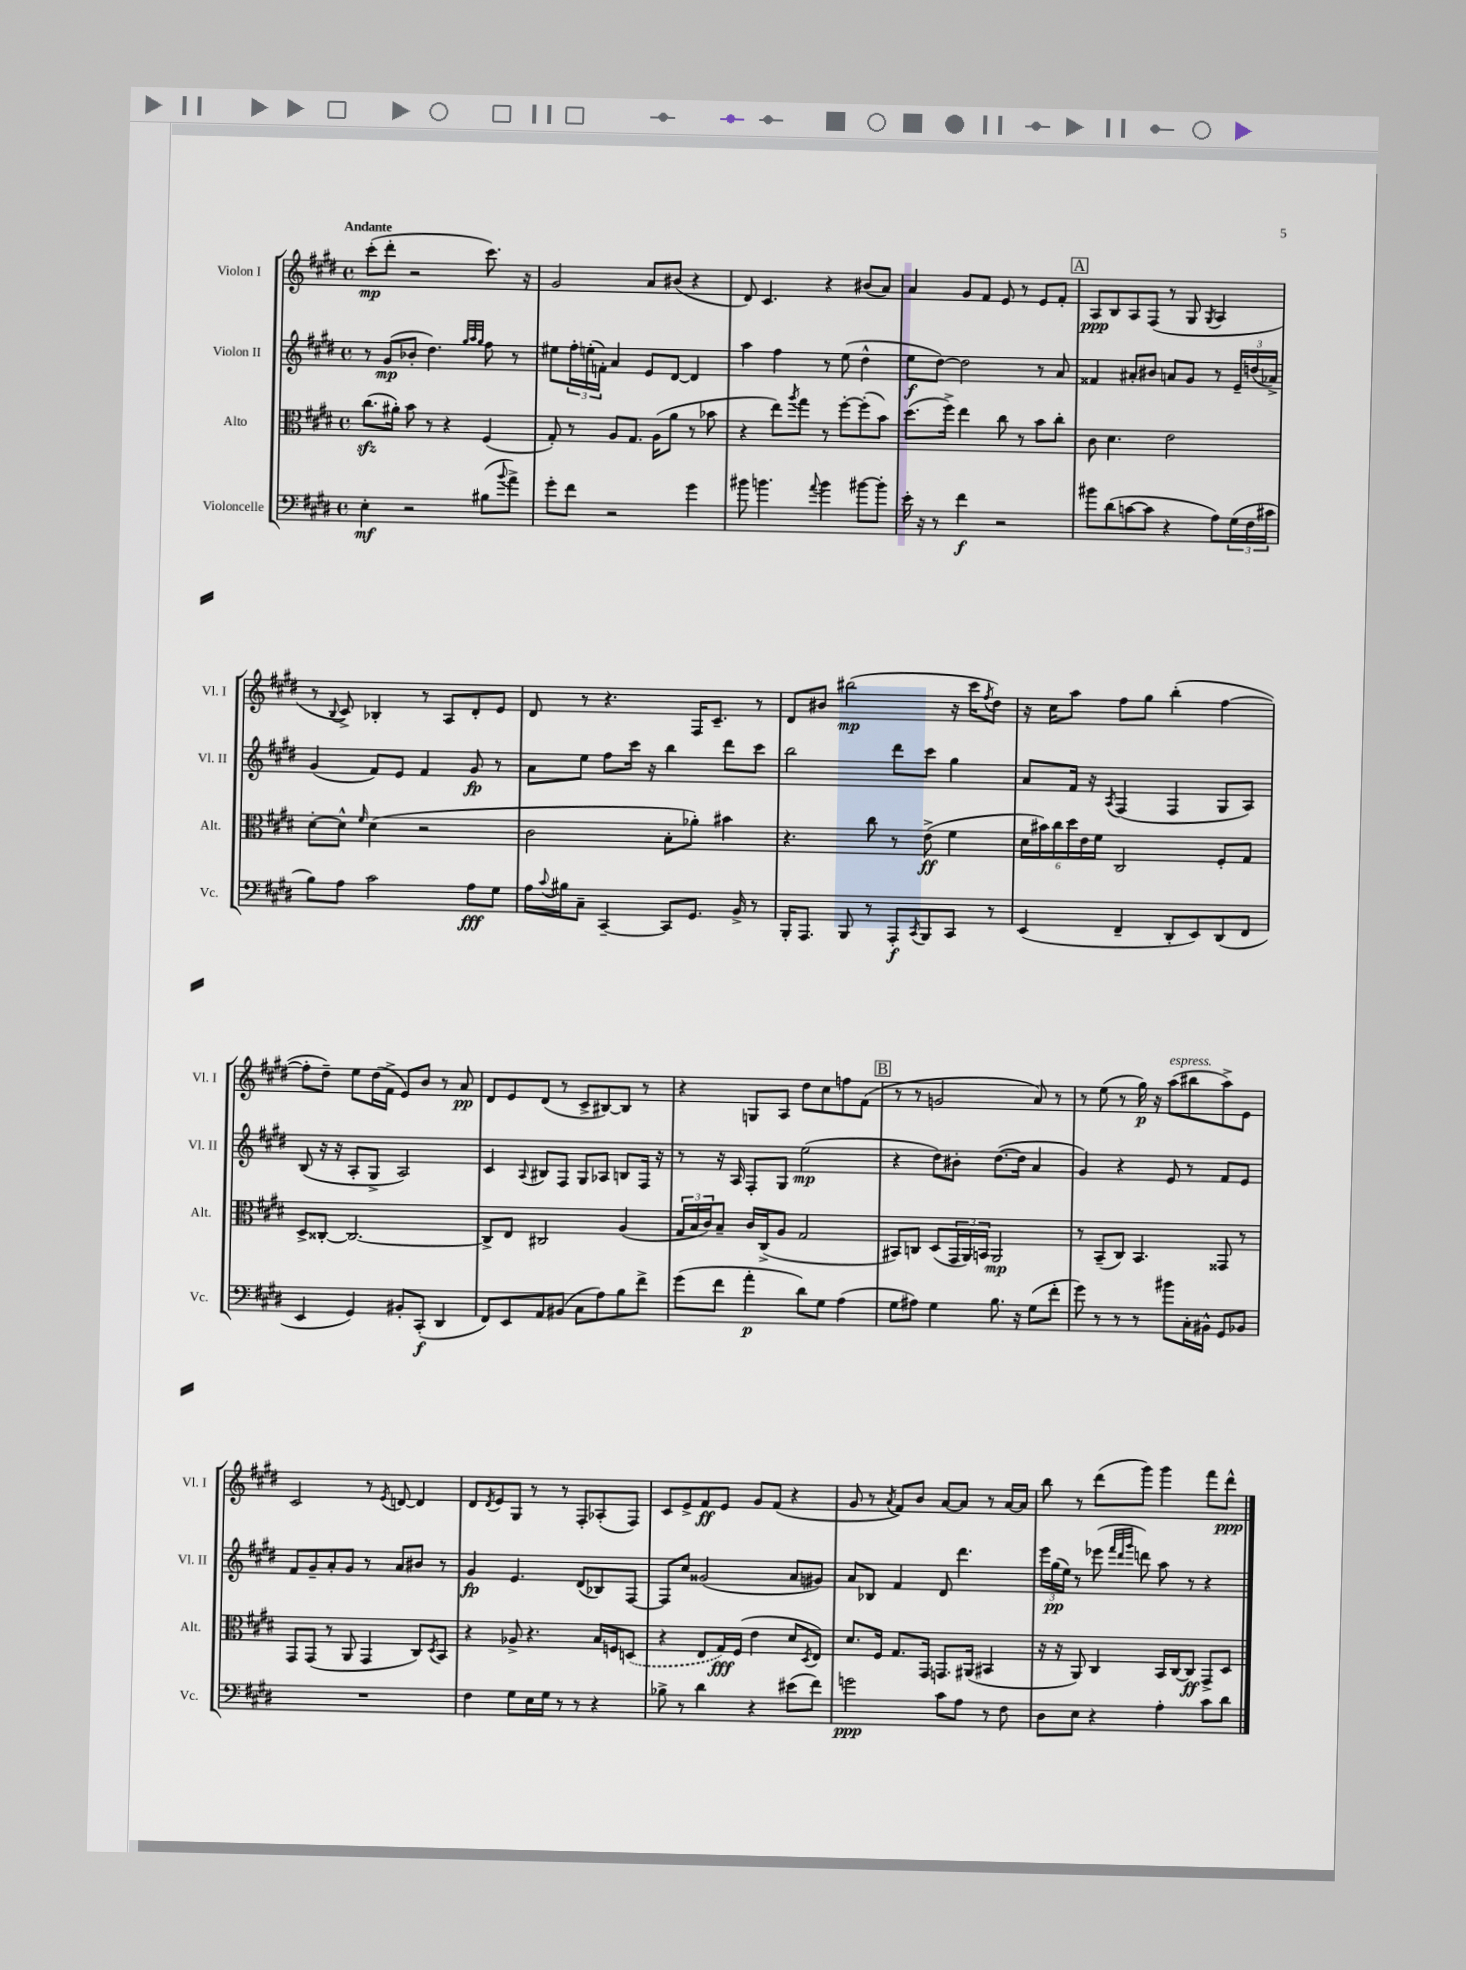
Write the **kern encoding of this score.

**kern	**dynam	**kern	**dynam	**kern	**dynam	**kern	**dynam
*part4	*part4	*part3	*part3	*part2	*part2	*part1	*part1
*staff4	*staff4	*staff3	*staff3	*staff2	*staff2	*staff1	*staff1
*I"Violoncelle	*	*I"Alto	*	*I"Violon II	*	*I"Violon I	*
*I'Vc.	*	*I'Alt.	*	*I'Vl. II	*	*I'Vl. I	*
*clefF4	*	*clefC3	*	*clefG2	*	*clefG2	*
*k[f#c#g#d#]	*	*k[f#c#g#d#]	*	*k[f#c#g#d#]	*	*k[f#c#g#d#]	*
*M4/4	*	*M4/4	*	*M4/4	*	*M4/4	*
*met(c)	*	*met(c)	*	*met(c)	*	*met(c)	*
=1	=1	=1	=1	=1	=1	=1	=1
!	!	!	!	!	!	!LO:TX:a:B:t=Andante	!
4E'\	mf	(8.cc#zz\L	.	8r	.	(8ccc#'\L	mp
.	.	.	.	(8g#/L	mp	8ddd#'\J	.
.	.	16a#X'\Jk)	.	.	.	.	.
2r	.	8b\	.	8b-X'/J	.	2r	.
.	.	8r	.	4.dd#\)	.	.	.
.	.	4r	.	.	.	.	.
.	.	.	.	32qqgg#/LLL	.	.	.
.	.	.	.	32qqaa/	.	.	.
.	.	.	.	32qqgg#/JJJ	.	.	.
(8B#X\L	.	(4F#/	.	8ff#\	.	8.ccc#\)	.
8qqb/	.	.	.	.	.	.	.
8a^\J)	.	.	.	8r	.	.	.
.	.	.	.	.	.	16r	.
=2	=2	=2	=2	=2	=2	=2	=2
8g#'\L	.	8G#'/)	.	8ee#X\L	.	2g#/	.
8f#\J	.	8r	.	24ff#'\L	.	.	.
.	.	.	.	(24een'\	.	.	.
.	.	.	.	24fn'\JJ)	.	.	.
2r	.	8A/L	.	4a/	.	.	.
.	.	8.G#/J	.	.	.	.	.
.	.	.	.	8e/L	.	8a/L	.
.	.	(16A\KL	.	.	.	.	.
.	.	8a\J	.	[8d#/J	.	(8b#X/J	.
4g#\	.	8r	.	4d#/]	.	4r	.
.	.	8b-X\	.	.	.	.	.
=3	=3	=3	=3	=3	=3	=3	=3
8b#X\	.	4r	.	4aa\	.	8d#/)	.
4.bn\	.	.	.	.	.	4.c#/	.
.	.	8ee\L)	.	4ff#\	.	.	.
.	.	8qaa/	.	.	.	.	.
.	.	8gg#\J	.	.	.	.	.
8qqa/	.	.	.	.	.	.	.
4b\	.	8r	.	8r	.	4r	.
.	.	[8ff#'\L	.	(8ee\	.	.	.
[8b#X\L	.	(8ff#'\]	.	4dd#^^\	.	(8b#X/L	.
8b#'\J]	.	8b\J)	.	.	.	8a/J)	.
=4	=4	=4	=4	=4	=4	=4	=4
16e'\	.	(8.dd#\L	.	8ee\L	f	4a/	.
16r	.	.	.	.	.	.	.
8r	.	.	.	[8dd#\J)	.	.	.
.	.	16ff#^\Jk)	.	.	.	.	.
4f#\	f	4ee\	.	2dd#\]	.	8g#/L	.
.	.	.	.	.	.	8f#/J	.
2r	.	8cc#\	.	.	.	8e/	.
.	.	8r	.	.	.	8r	.
.	.	8b\L	.	8r	.	8e/L	.
.	.	8cc#'\J	.	8a/	.	8f#'/J	.
!!LO:REH:place=s1:t=A
=5	=5	=5	=5	=5	=5	=5	=5
8b#X\L	.	8c#\	.	4f##X/	.	8A/L	ppp
(8d#\	.	4.d#\	.	.	.	8B/	.
[8cn\	.	.	.	8a#X'/L	.	8A/	.
8c\J]	.	.	.	8b#X/J	.	(8F#/J	.
4r	.	2e\	.	8an/L	.	8r	.
.	.	.	.	8g#/J	.	8G#/	.
.	.	.	.	.	.	8qG#/	.
8A\L)	.	.	.	8r	.	4A/	.
(24G#\L	.	.	.	24e~/LL	.	.	.
24F#\	.	.	.	(24ddn/	.	.	.
24c#X\JJ	.	.	.	24a-X^/JJ)	.	.	.
!!LO:LB:g=z
=6	=6	=6	=6	=6	=6	=6	=6
8B\L)	.	[8d#'\L	.	(4g#/	.	8r	.
.	.	.	.	.	.	8qqB/	.
8A\J	.	8d#^^\J]	.	.	.	8c#^/)	.
.	.	16qqf#/	.	.	.	.	.
2c#\	.	(4d#\	.	8f#/L)	.	4B-X'/	.
.	.	.	.	8e/J	.	.	.
.	.	2r	.	4f#/	.	8r	.
.	.	.	.	.	.	8A/L	.
8A\L	fff	.	.	8g#/	fp	8d#'/	.
8G#\J	.	.	.	8r	.	8e/J	.
=7	=7	=7	=7	=7	=7	=7	=7
16A\LL	.	2c#\	.	8a\L	.	8d#/	.
8qqc#/	.	.	.	.	.	.	.
16B#X\J	.	.	.	.	.	.	.
8C#~\J	.	.	.	8ee\J	.	8r	.
[4CC#~/	.	.	.	8ff#\L	.	4.r	.
.	.	.	.	16ccc#\Jk	.	.	.
.	.	.	.	16r	.	.	.
8CC#/L]	.	8B'\L	.	4bb\	.	.	.
8.GG#/J	.	8a-X'\J)	.	.	.	16F#/KL	.
.	.	.	.	.	.	8.c#~/J	.
.	.	4b#X\	.	8ddd#\L	.	.	.
16BB^/	.	.	.	.	.	.	.
8r	.	.	.	8ccc#\J	.	8r	.
=8	=8	=8	=8	=8	=8	=8	=8
16BBB'/KL	.	4.r	.	2bb\	.	8d#/L	.
8.AAA/J	.	.	.	.	.	.	.
.	.	.	.	.	.	8b#X/J	.
8BBB/	.	.	.	.	.	(2bb#X\	mp
8r	.	8cc#\	.	.	.	.	.
8AAA'/L	f	8r	.	8ddd#\L	.	.	.
8qCC#/	.	.	.	.	.	.	.
8BBB/	.	(8e^\	ff	8ccc#\J	.	.	.
8CC#/J	.	4f#\	.	4gg#\	.	16r	.
.	.	.	.	.	.	16ccc#\KL	.
.	.	.	.	.	.	8qff#/	.
8r	.	.	.	.	.	8dd#\J)	.
=9	=9	=9	=9	=9	=9	=9	=9
(4EE/	.	24d#\LL	.	8a/L	.	16r	.
.	.	24b#X\)	.	.	.	.	.
.	.	.	.	.	.	16cc#\KL	.
.	.	24cc#\	.	.	.	.	.
.	.	24dd#\	.	16f#/Jk	.	8aa\J	.
.	.	24e\	.	.	.	.	.
.	.	.	.	16r	.	.	.
.	.	24f#\JJ	.	.	.	.	.
.	.	.	.	8qA/	.	.	.
4FF#~/	.	2C#/	.	(4F#/	.	8ff#\L	.
.	.	.	.	.	.	8gg#\J	.
8DD#'/L	.	.	.	4F#/	.	(4bb'\	.
8EE/)	.	.	.	.	.	.	.
(8DD#/	.	8F#'/L	.	8G#/L	.	[4ff#\	.
8FF#/J	.	8G#/J	.	8A/J)	.	.	.
!!LO:LB:g=z
=10	=10	=10	=10	=10	=10	=10	=10
4EE/	.	8D#^/L	.	(8B/	.	8ff#'\L]	.
.	.	[8C##X'/J	.	16r	.	8dd#~\J)	.
.	.	.	.	16r	.	.	.
4GG#/)	.	2.C##/_	.	8A'/L	.	8ee\L	.
.	.	.	.	8G#^/J	.	(16dd#\L	.
.	.	.	.	.	.	16f#^\JJ	.
8BB#X'/L	.	.	.	2A/)	.	8e/L)	.
(8CC#'/J	f	.	.	.	.	8b/J	.
4DD#/	.	.	.	.	.	8r	.
.	.	.	.	.	.	8a/	pp
=11	=11	=11	=11	=11	=11	=11	=11
8FF#/L)	.	8C##^/L]	.	4c#/	.	8d#/L	.
8EE/	.	8E/J	.	.	.	8e/	.
.	.	.	.	8qqA/	.	.	.
8AA/	.	2C#X/	.	8B#X/L	.	(8d#/J	.
(8BB#X/J	.	.	.	8F#/J	.	8r	.
8C#\L	.	.	.	8G#/L	.	8c#^/L	.
8A\)	.	.	.	8A-X/J	.	[8B#X/)	.
8B\	.	(4A/	.	8Bn/L	.	8B#/J]	.
8f#^\J	.	.	.	16F#/Jk	.	8r	.
.	.	.	.	16r	.	.	.
=12	=12	=12	=12	=12	=12	=12	=12
(8g#\L	.	24G#/LL	.	8r	.	4r	.
.	.	24B/	.	.	.	.	.
.	.	24c#/J)	.	.	.	.	.
8f#\J	.	8B~/J	.	16r	.	.	.
.	.	.	.	16A/	.	.	.
4a'\	p	16c#/LL	.	8F#'/L	.	8Gn/L	.
.	.	(16C#^/J	.	.	.	.	.
.	.	8A/J	.	8G#/J	.	8A/J	.
8d#\L)	.	2G#/	.	(2ee\	mp	8dd#\L	.
8G#\J	.	.	.	.	.	8cc#\	.
(4A\	.	.	.	.	.	8ffn\	.
.	.	.	.	.	.	(8f#\J	.
!!LO:REH:place=s1:t=B
=13	=13	=13	=13	=13	=13	=13	=13
8G#\L	.	8BB#X/L)	.	4r	.	8r	.
8A#X\J)	.	8Cn/J	.	.	.	8r	.
4G#\	.	(8D#/L	.	8dd#\L)	.	2gn/	.
.	.	24GG#/L	.	8b#X'\J	.	.	.
.	.	24AA/)	.	.	.	.	.
.	.	24BBn/JJ	.	.	.	.	.
8.B\	.	2AA/	mp	([8.dd#\L	.	.	.
16r	.	.	.	16dd#\Jk]	.	.	.
(8G#\L	.	.	.	4a/	.	8a/)	.
8f#'\J	.	.	.	.	.	8r	.
=14	=14	=14	=14	=14	=14	=14	=14
8g#\)	.	8r	.	4g#/)	.	8r	.
8r	.	(8BB~/L	.	.	.	(8ee\	.
8r	.	8C#/J)	.	4r	.	8r	.
8r	.	4.BB/	.	.	.	16gg#\)	p
.	.	.	.	.	.	16r	.
!	!	!	!	!	!	!LO:TX:a:i:t=espress.	!
8b#X\L	.	.	.	8e/	.	(8aa\L	.
16C#'\L	.	.	.	8r	.	8bb#X\	.
16BB#X^^\JJ	.	.	.	.	.	.	.
8GG#/L	.	8GG##X/	.	8f#/L	.	8aa^\)	.
8BB-X/J	.	8r	.	8e/J	.	8e\J	.
!!LO:LB:g=z
=15	=15	=15	=15	=15	=15	=15	=15
1r	.	8GG#/L	.	8f#/L	.	2c#/	.
.	.	(8GG#/J	.	8g#~/	.	.	.
.	.	8r	.	8a'/	.	.	.
.	.	8AA/	.	8g#/J	.	.	.
.	.	4GG#/	.	8r	.	8r	.
.	.	.	.	.	.	8qe/	.
.	.	.	.	8a/L	.	[8dn/	.
.	.	8C#/L)	.	8b#X/J	.	4d/]	.
.	.	8qD#/	.	.	.	.	.
.	.	8BB/J	.	8r	.	.	.
=16	=16	=16	=16	=16	=16	=16	=16
4F#\	.	4r	.	4g#/	fp	8d#/L	.
.	.	.	.	.	.	8qd#/	.
.	.	.	.	.	.	8e/	.
8G#\L	.	8A-X^/	.	4.e/	.	8G#/J	.
16E\L	.	4.r	.	.	.	8r	.
16G#\JJ	.	.	.	.	.	.	.
8r	.	.	.	.	.	8r	.
8r	.	.	.	(8d#/L	.	8F#'/L	.
4r	.	16B/LL	.	8B-X/)	.	(8A-X'/	.
.	.	16Fn/J	.	.	.	.	.
.	.	(8Dn/J	.	[8F#/J	.	8F#/J)	.
=17	=17	=17	=17	=17	=17	=17	=17
8B-X^\	.	4r	.	8F#/L]	.	8c#/L	.
8r	.	.	.	8cc#/J	.	8e^/	.
4d#\	.	8E/L	.	(2g##X/	.	8f#/	ff
.	.	16G#/L)	fff	.	.	8e/J	.
.	.	(16F#/JJ	.	.	.	.	.
4r	.	4e\	.	.	.	8g#/L	.
.	.	.	.	.	.	(8f#/J	.
(8e#X\L	.	8d#/L	.	8a/L	.	4r	.
.	.	8qD#/	.	.	.	.	.
8f#\J)	.	8E/J)	.	8g#X/J)	.	.	.
=18	=18	=18	=18	=18	=18	=18	=18
2gn\	ppp	8.d#/L	.	8a/L	.	8g#/	.
.	.	.	.	8B-X/J	.	8r	.
.	.	16F#/Jk	.	.	.	.	.
.	.	.	.	.	.	8qa/	.
.	.	8.G#/L	.	4f#/	.	8f#/L)	.
.	.	.	.	.	.	8b/J	.
.	.	16GG#/Jk	.	.	.	.	.
8c#\L	.	8.GGn/L	.	8d#/	.	[8a/L	.
8A\J	.	.	.	4.ddd#\	.	8a/J]	.
.	.	(16AA#X/Jk	.	.	.	.	.
8r	.	4BB#X/	.	.	.	8r	.
8F#\	.	.	.	.	.	[16a/LL	.
.	.	.	.	.	.	16a/JJ]	.
=19	=19	=19	=19	=19	=19	=19	=19
8D#\L	.	16r	.	24eee\LL	.	8bb\	.
.	.	.	.	(24gg#\	pp	.	.
.	.	16r	.	.	.	.	.
.	.	.	.	24ee\JJ)	.	.	.
8E\J	.	8AA/)	.	8r	.	8r	.
4r	.	4C#/	.	(8eee-X\	.	(8ddd#\L	.
.	.	.	.	32qqfff#/LLL	.	.	.
.	.	.	.	32qqddd#/	.	.	.
.	.	.	.	32qqggg#/JJJ	.	.	.
.	.	.	.	8dddn\)	.	8ggg#\J)	.
4A'\	.	16BB/LL	.	8aa\	.	4ggg#\	.
.	.	[16C#/J	.	.	.	.	.
.	.	8C#/J]	ff	8r	.	.	.
8c#\L	.	8GG#^/L	.	4r	.	8fff#\L	.
8d#\J	.	8D#/J	.	.	.	8ddd#^^\J	ppp
==	==	==	==	==	==	==	==
*-	*-	*-	*-	*-	*-	*-	*-
